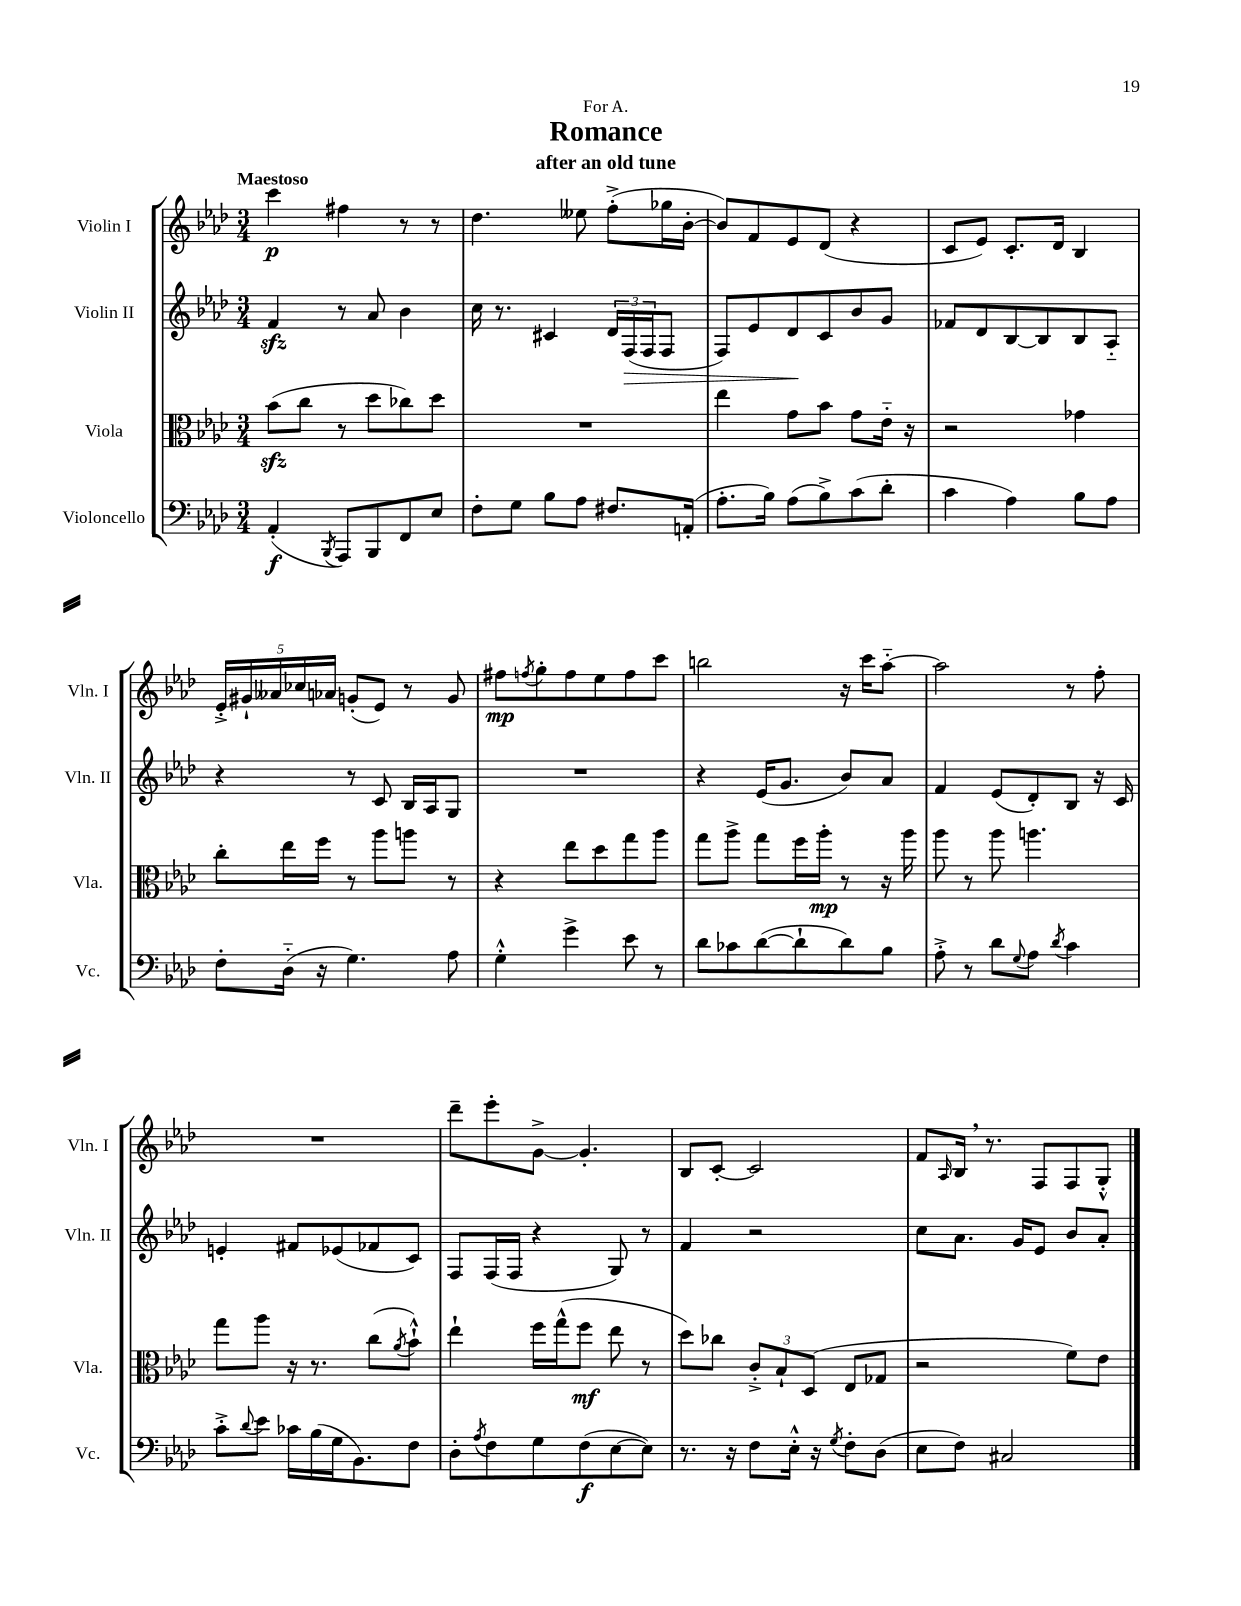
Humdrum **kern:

**kern	**kern	**kern	**kern
*staff4	*staff3	*staff2	*staff1
*clefF4	*clefC3	*clefG2	*clefG2
*k[b-e-a-d-]	*k[b-e-a-d-]	*k[b-e-a-d-]	*k[b-e-a-d-]
*M3/4	*M3/4	*M3/4	*M3/4
(4AA-'	(8b-	4f	4ccc
.	8cc	.	.
8qBBB-	.	.	.
8AAA-)	8r	8r	4ff#
8BBB-	8dd-	8a-	.
8FF	8cc-)	4b-	8r
8E-	8dd-	.	8r
=	=	=	=
8F'	2.r	16cc	4.dd-
.	.	8.r	.
8G	.	.	.
8B-	.	4c#	.
8A-	.	.	8ee--
8.F#	.	24d-	(8ff'^
.	.	(24F	.
.	.	24F	.
.	.	8F	16gg-
(16AA'	.	.	[16b-'
=	=	=	=
8.A-'	4ee-	8F)	8b-])
.	.	8e-	8f
16B-)	.	.	.
(8A-	8g	8d-	8e-
8B-^)	8b-	8c	(8d-
(8c	8g	8b-	4r
8d-'	16e-'~	8g	.
.	16r	.	.
=	=	=	=
4c	2r	8f-	8c
.	.	8d-	8e-)
4A-)	.	[8B-	8.c'
.	.	8B-]	.
.	.	.	16d-
8B-	4g-	8B-	4B-
8A-	.	8A-'~	.
=	=	=	=
8F'	8cc'	4r	20e-'^
.	.	.	20g#`
.	.	.	20a--
(16D-'~	16ee-	.	.
.	.	.	20cc-
16r	16ff	.	.
.	.	.	20a-
4.G)	8r	8r	(8g'
.	8aa-	8c	8e-)
.	8aa	16B-	8r
.	.	16A-	.
8A-	8r	8G	8g
=	=	=	=
4G'^^	4r	2.r	8ff#
.	.	.	8qff
.	.	.	8gg'
4g^	8ee-	.	8ff
.	8dd-	.	8ee-
8e-	8gg	.	8ff
8r	8aa-	.	8ccc
=	=	=	=
8d-	8gg	4r	2bb
8c-	8aa-^	.	.
([8d-	8gg	(16e-	.
.	.	8.g	.
8d-`]	16ff	.	.
.	16aa-'	.	.
8d-)	8r	8b-)	16r
.	.	.	16ccc
8B-	16r	8a-	[8aa-'~
.	16aa-	.	.
=	=	=	=
8A-'^	8aa-	4f	2aa-]
8r	8r	.	.
8d-	8aa-	(8e-	.
8qqG	.	.	.
8A-	4.aa	8d-')	.
8qd-	.	.	.
4c	.	8B-	8r
.	.	16r	8ff'
.	.	16c	.
=	=	=	=
8c'^	8gg	4e'	2.r
8qqd-	.	.	.
8e-	8aa-	.	.
16c-	16r	8f#	.
(16B-	8.r	.	.
16G	.	(8e-	.
8.BB-)	.	.	.
.	(8cc	8f-	.
.	8qa-	.	.
8F	8b-`^^)	8c)	.
=	=	=	=
8D-'	4ee-`	8F	8ddd-~
8qA-	.	.	.
8F	.	(16F	8eee-'
.	.	16F	.
8G	16ff	4r	[8g^
.	(16gg^^	.	.
(8F	8ff	.	4.g']
[8E-	8ee-	8G)	.
8E-])	8r	8r	.
=	=	=	=
8.r	8dd-)	4f	8B-
.	8cc-	.	[8c'
16r	.	.	.
8F	12c'^	2r	2c]
.	12B-`	.	.
16E-'^^	.	.	.
.	(12D-	.	.
16r	.	.	.
8qG	.	.	.
8F'	8E-	.	.
(8D-	8G-	.	.
=	=	=	=
8E-	2r	8cc	8f
.	.	.	16qqA-
8F)	.	8.a-	16B-
.	.	.	8.r
2C#	.	.	.
.	.	16g	.
.	.	8e-	8F
.	8f)	8b-	8F
.	8e-	8a-'	8G'^^
==	==	==	==
*-	*-	*-	*-
